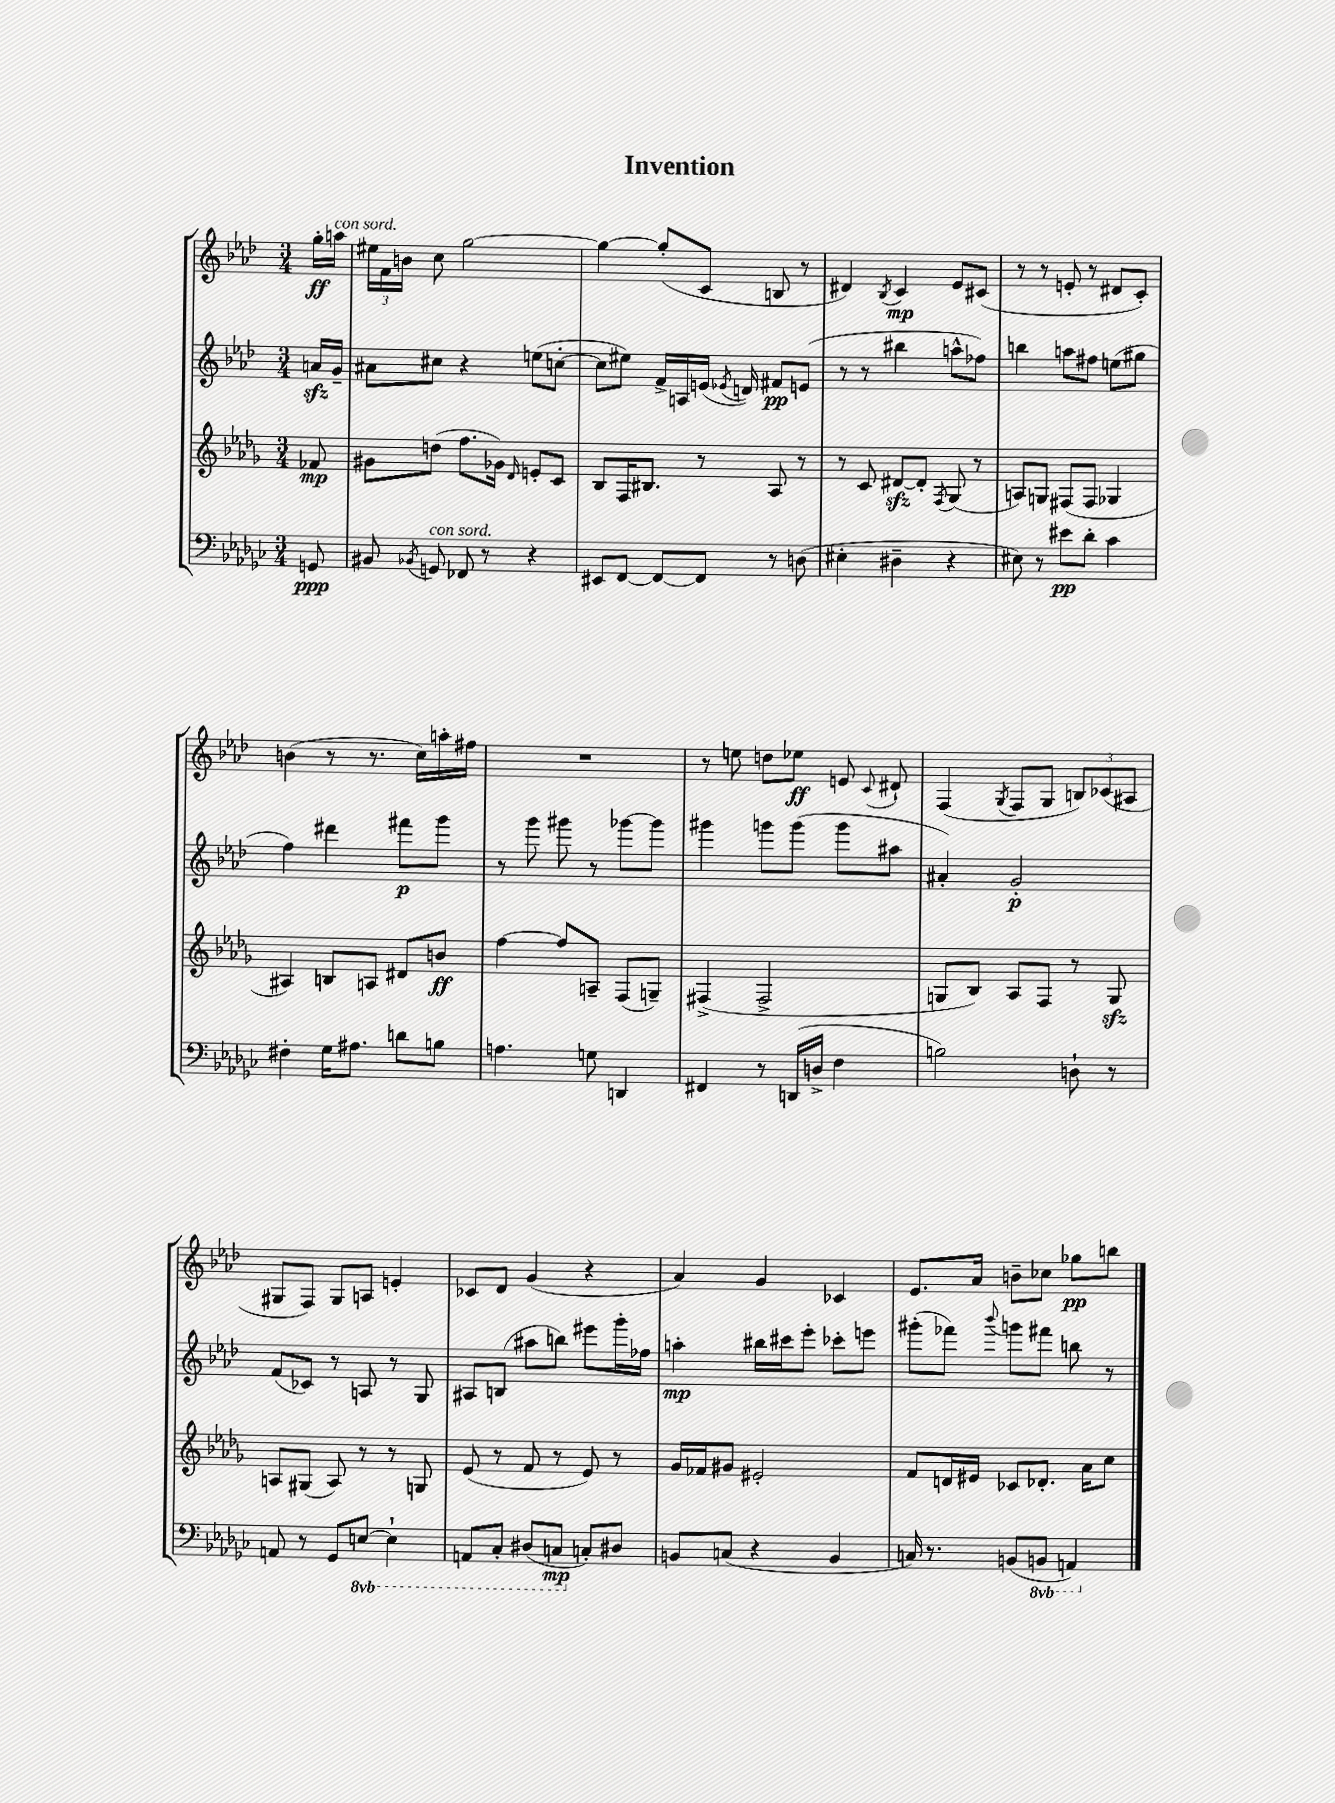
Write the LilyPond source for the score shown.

\header { title = "Invention" }
<<
\new StaffGroup <<
\new Staff = "s0" {
    \clef treble \key aes \major \numericTimeSignature \time 3/4 \partial 8
    \autoBeamOff g''16[-.\ff a''16]^\markup { \italic "con sord." } |
    \tuplet 3/2 { eis''16[ f'16 b'16] } c''8 g''2~ |
    g''4~ g''8[-.( c'8] b8 r8 |
    dis'4) \acciaccatura { bes8 } c'4\mp ees'8[ cis'8]( |
    r8 r8 e'8-. r8 dis'8[ c'8]-.) |
    b'4( r8 r8. c''16[) a''16-. fis''16] |
    R2. |
    r8 e''8 d''8[ ees''8]\ff e'8 \appoggiatura { c'8 } dis'8-! |
    f4( \acciaccatura { g8 } f8[ g8] \tuplet 3/2 { b8[) ces'8( ais8] } |
    gis8[ f8]) gis8[ a8] e'4-. |
    ces'8[ des'8] g'4( r4 |
    aes'4) g'4 ces'4 |
    ees'8.[ aes'16] b'8[-- ces''8] ges''8[\pp b''8] \bar "|." |
}
\new Staff = "s1" {
    \clef treble \key aes \major \numericTimeSignature \time 3/4 \partial 8
    \autoBeamOff a'16[\sfz g'16]-- |
    ais'8[ cis''8] r4 e''8[( c''8]~-. |
    c''8[ eis''8]) f'16[-> a16 e'16]( \acciaccatura { ees'8 } d'16) fis'8[\pp e'8]( |
    r8 r8 bis''4 a''8[-^ fes''8]) |
    b''4 a''8[ fis''8] e''8[( gis''8] |
    f''4) dis'''4 fis'''8[\p g'''8] |
    r8 g'''8 gis'''8 r8 ges'''8[~ ges'''8] |
    gis'''4 g'''8[ g'''8]( g'''8[ ais''8] |
    ais'4-.) g'2-.\p |
    f'8[( ces'8]) r8 a8 r8 g8 |
    ais8[ b8]( ais''8[ b''8]) eis'''8[ g'''16-. fes''16] |
    a''4-.\mp bis''16[ cis'''16 ees'''8]-. ces'''8[-. e'''8] |
    gis'''8[-.( fes'''8]) \appoggiatura { bes'''8 } g'''8[ fis'''8] b''8 r8 \bar "|." |
}
\new Staff = "s2" {
    \clef treble \key des \major \numericTimeSignature \time 3/4 \partial 8
    \autoBeamOff fes'8\mp |
    gis'8[ d''8]( f''8.[ ges'16]) \grace { des'16 } e'8[-. c'8] |
    bes8[ f16 bis8.] r8 aes8 r8 |
    r8 c'8 dis'8[~\sfz dis'8]-. \acciaccatura { f8 } ges8( r8 |
    a8[) g8] fis8[( fis8] ges4 |
    ais4) b8[ a8] dis'8[ b'8]\ff |
    f''4~ f''8[ a8]-- f8[( g8]--) |
    fis4->( fis2-> |
    g8[ bes8]) aes8[ f8] r8 g8\sfz |
    a8[ gis8]( a8) r8 r8 g8 |
    ees'8( r8 f'8 r8 ees'8) r8 |
    ges'16[ fes'16 gis'8] eis'2-. |
    f'8[ d'16 eis'16] ces'8[ des'8.]-. aes'16[ c''8] \bar "|." |
}
\new Staff = "s3" {
    \clef bass \key ges \major \numericTimeSignature \time 3/4 \set Staff.ottavationMarkups = #ottavation-simple-ordinals \partial 8
    \autoBeamOff g,8\ppp |
    bis,8 \acciaccatura { bes,8 } g,8^\markup { \italic "con sord." } fes,8 r8 r4 |
    eis,8[ f,8]~ f,8[~ f,8] r8 d8( |
    eis4-. dis4-- r4 |
    eis8) r8 eis'8[\pp des'8]-. ces'4 |
    fis4-. ges16[ ais8.] d'8[ b8] |
    a4. g8 d,4 |
    fis,4 r8 d,16[( d16]-> f4 |
    b2) d8-! r8 |
    a,8 r8 ges,8[ \ottava #-1 e,8]~ e,4-! |
    a,,8[ ces,8]-. dis,8[( c,8]\mp \ottava #0 c8[-.) dis8] |
    b,8[ c8]( r4 b,4 |
    c16) r8. b,8[( \ottava #-1 b,,8] a,,4) \ottava #0 \bar "|." |
}
>>
>>
\layout { \context { \Score \remove "Bar_number_engraver" } }
